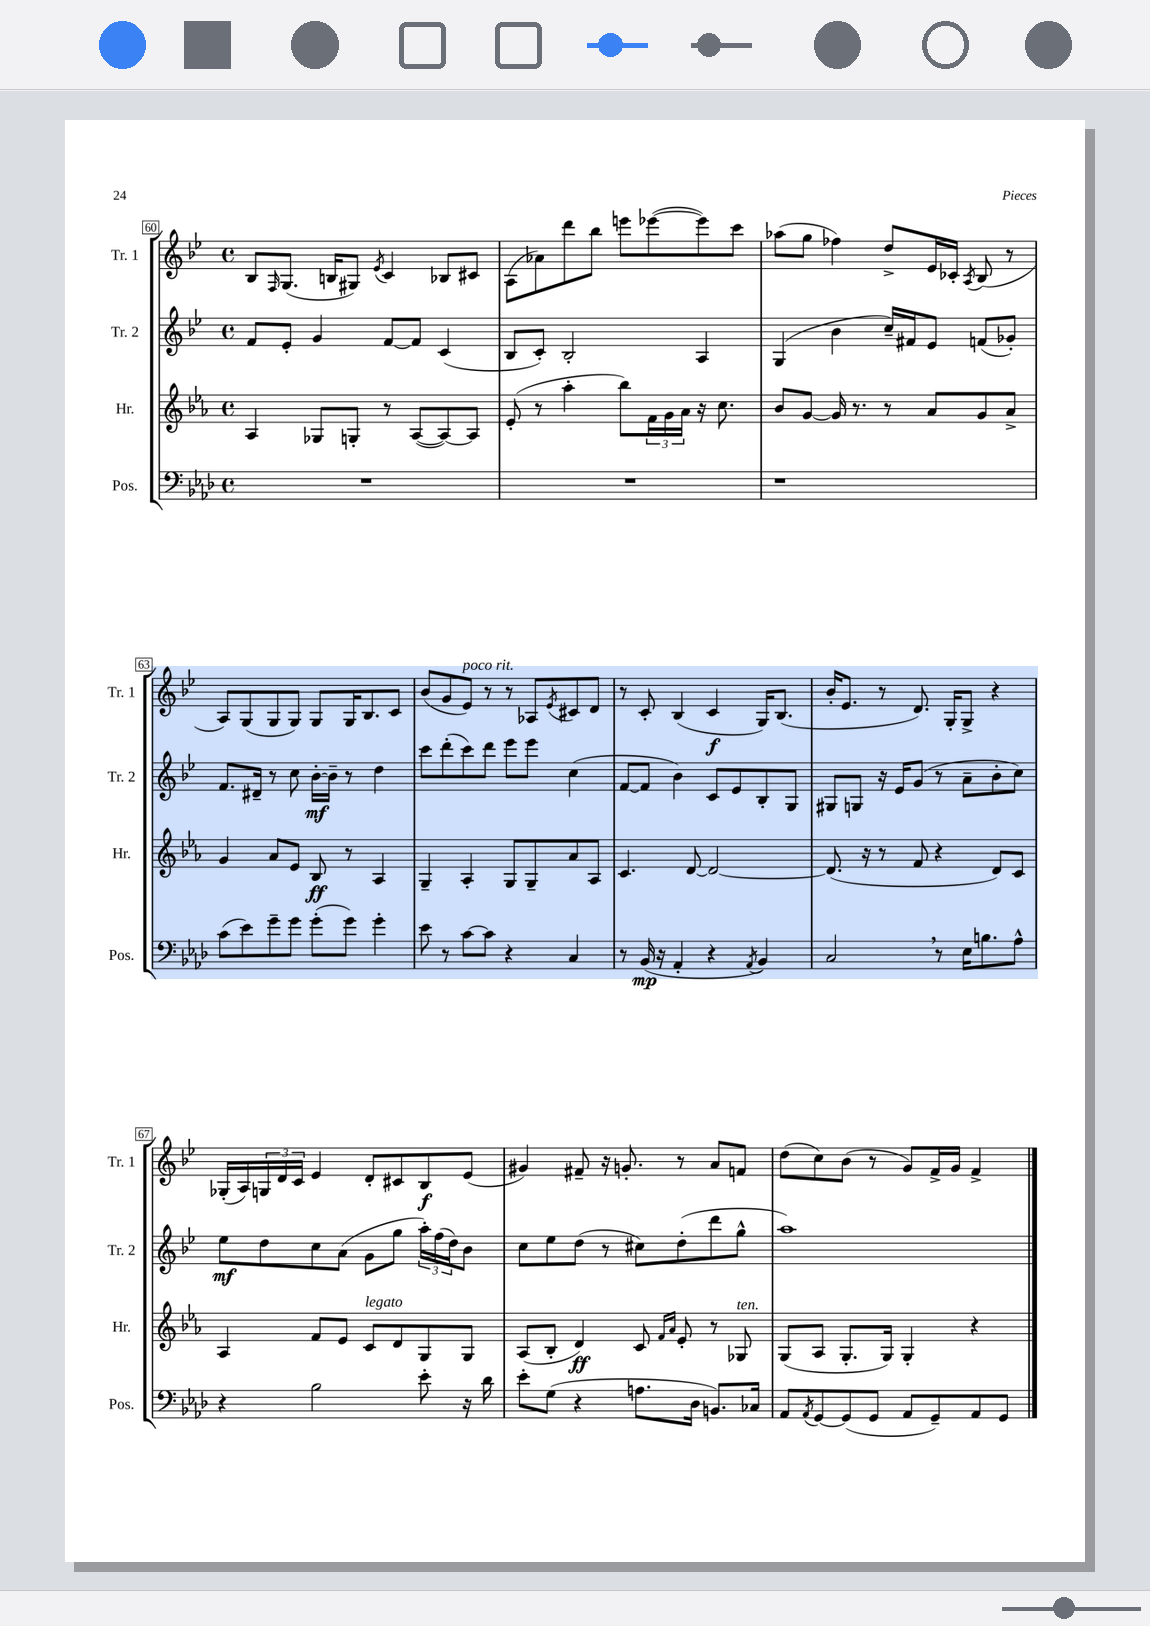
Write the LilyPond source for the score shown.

<<
\new StaffGroup <<
\new Staff = "s0" \with { instrumentName = "Tr. 1" shortInstrumentName = "Tr. 1" } {
    \clef treble \key bes \major \defaultTimeSignature \time 4/4
    bes8 \grace { f16 } g8.( b16 gis8) \acciaccatura { ees'8 } c'4 bes8 cis'8 |
    a8( aes'8) d'''8 bes''8 e'''8 ees'''8~( ees'''8) c'''8 |
    aes''8( g''8 fes''4) d''8-> ees'16 ces'16-. \acciaccatura { a8 } bes8( r8 |
    a8) g8( g8 g8) g8 g16 bes8. c'8 |
    bes'8( g'8 ees'8^\markup { \italic "poco rit." }) r8 r8 aes8 \acciaccatura { ees'8 } cis'8 d'8 |
    r8 c'8-. bes4( c'4\f g16) bes8.( |
    bes'16-. ees'8. r8 d'8.) g16-. g8-> r4 |
    ges16-.( a16) \tuplet 3/2 { g16 d'16 c'16 } ees'4 d'8-. cis'8 bes8\f ees'8( |
    gis'4) fis'8-- r16 g'8.-. r8 a'8 f'8 |
    d''8( c''8) bes'8( r8 g'8) f'16-> g'16 f'4-> \bar "|." |
}
\new Staff = "s1" \with { instrumentName = "Tr. 2" shortInstrumentName = "Tr. 2" } {
    \clef treble \key bes \major \defaultTimeSignature \time 4/4
    f'8 ees'8-. g'4 f'8~ f'8 c'4( |
    bes8 c'8-.) bes2-. a4 |
    g4( bes'4 c''16--) fis'16 ees'8 f'8( ges'8-.) |
    f'8. dis'16-- r8 c''8 bes'16~-.\mf bes'16-- r8 d''4 |
    c'''8 d'''8-.( c'''8) d'''8 ees'''8 ees'''8 c''4( |
    f'8~ f'8 bes'4) c'8 ees'8 bes8-. g8 |
    gis8 g8 r16 ees'16 g'8( r8 a'8-- bes'8-. c''8) |
    ees''8\mf d''8 c''8 a'8( g'8 g''8 \tuplet 3/2 { a''16-.) f''16( d''16) } bes'8 |
    c''8 ees''8 d''8( r8 cis''8) d''8-.( d'''8 g''8-^ |
    a''1) \bar "|." |
}
\new Staff = "s2" \with { instrumentName = "Hr." shortInstrumentName = "Hr." } {
    \clef treble \key ees \major \defaultTimeSignature \time 4/4
    aes4 ges8 g8-. r8 aes8~( aes8~) aes8 |
    ees'8-.( r8 aes''4-. bes''8) \tuplet 3/2 { f'16 g'16 aes'16 } r16 c''8. |
    bes'8 g'8~ g'16 r8. r8 aes'8 g'8 aes'8-> |
    g'4 aes'8 ees'8 bes8\ff r8 aes4 |
    g4-- aes4-. g8 g8-- aes'8 aes8 |
    c'4. d'8~ d'2~ |
    d'8.( r16 r8 f'8 r4 d'8) c'8 |
    aes4 f'8 ees'8 c'8^\markup { \italic "legato" } d'8 g8 g8 |
    aes8( bes8-. d'4\ff) c'8 \grace { f'16 aes'16 } ees'8-. r8 ges8^\markup { \italic "ten." } |
    g8( aes8 g8.-. g16) g4-. r4 \bar "|." |
}
\new Staff = "s3" \with { instrumentName = "Pos." shortInstrumentName = "Pos." } {
    \clef bass \key aes \major \defaultTimeSignature \time 4/4
    R1 |
    R1 |
    r1 |
    c'8( ees'8) g'8-- g'8 g'8-.( g'8) g'4-. |
    ees'8 r8 c'8~ c'8 r4 c4 |
    r8 bes,16\mp( r16 aes,4-. r4 \acciaccatura { aes,8 } bes,4) |
    c2 \breathe r8 ees16 b8. aes8-^ |
    r4 bes2 ees'8-. r16 des'16 |
    ees'8-. g8( r4 a8. des16 b,8.) ces16 |
    aes,8 \acciaccatura { aes,8 } g,8~ g,8( g,8 aes,8 g,8--) aes,8 g,8 \bar "|." |
}
>>
>>
\layout { \context { \Score currentBarNumber = #60 \override BarNumber.stencil = #(make-stencil-boxer 0.1 0.3 ly:text-interface::print) } }
